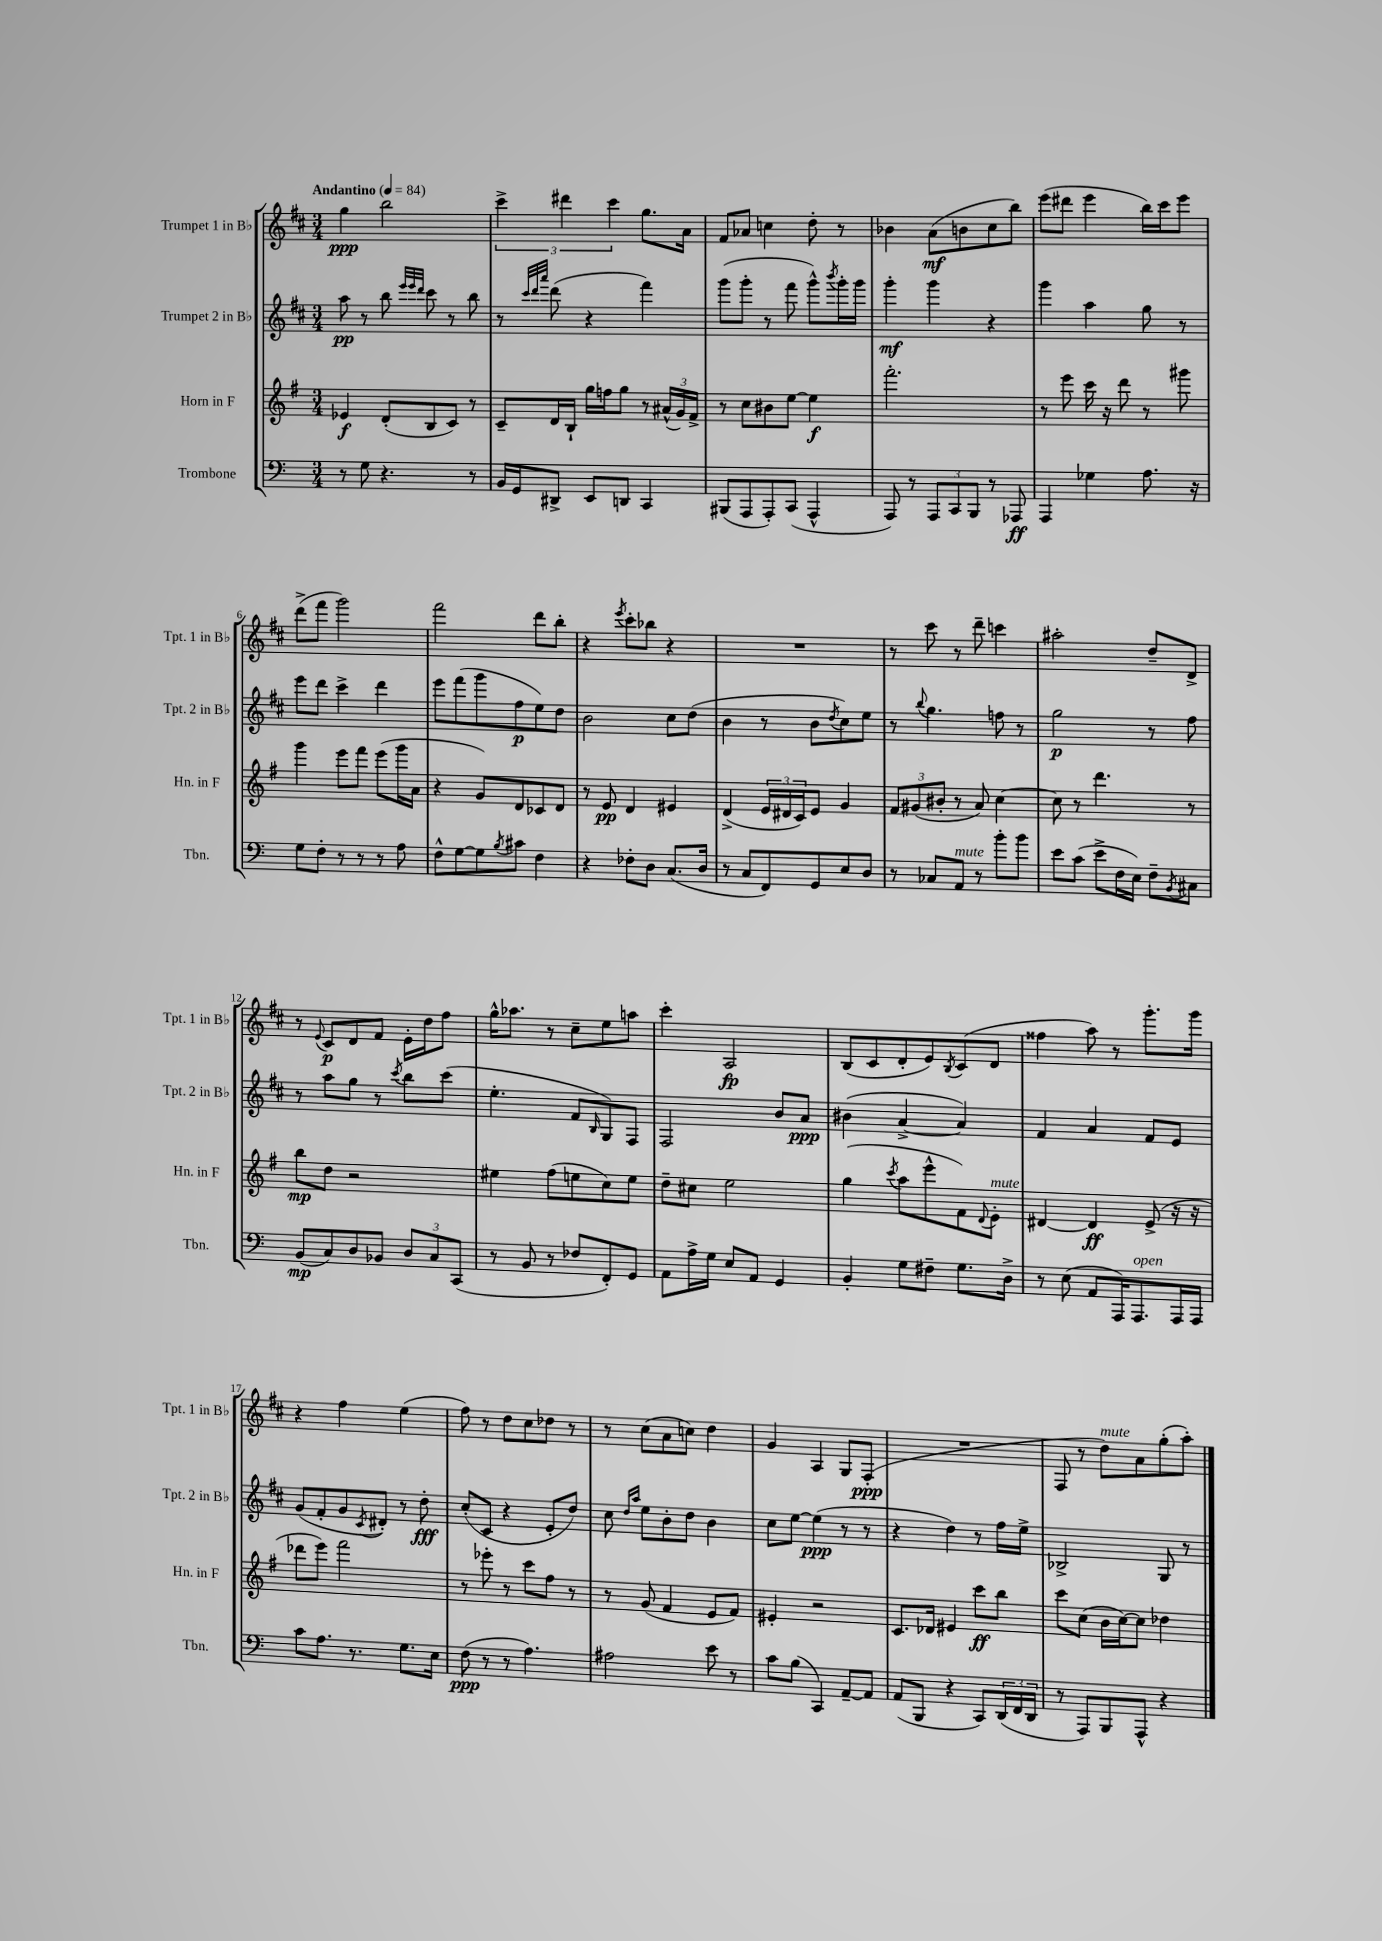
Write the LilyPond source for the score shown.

<<
\new StaffGroup <<
\new Staff = "s0" \with { instrumentName = "Trumpet 1 in Bb" shortInstrumentName = "Tpt. 1 in Bb" } {
    \clef treble \key d \major \numericTimeSignature \time 3/4 \tempo "Andantino" 4 = 84
    g''4\ppp b''2 |
    \tuplet 3/2 { cis'''4-> dis'''4 cis'''4 } g''8. a'16 |
    fis'8 aes'8 c''4 d''8-. r8 |
    bes'4 a'8\mf( b'8 cis''8 b''8) |
    e'''8( dis'''8 e'''4 b''16) cis'''16 e'''8 |
    d'''8->( fis'''8 g'''2) |
    fis'''2 d'''8 b''8-. |
    r4 \acciaccatura { e'''8 } cis'''8-. bes''8 r4 |
    R2. |
    r8 cis'''8 r8 d'''8-- c'''4 |
    ais''2-. d''8-- d'8-> |
    r8 \appoggiatura { e'8 } cis'8\p d'8 fis'8 e'16-. d''16 fis''8 |
    g''16-^ aes''8. r8 cis''8-- e''8 a''8 |
    cis'''4-. a2\fp |
    b8( cis'8 d'8-. e'8) \acciaccatura { b8 } cis'8( d'8 |
    fisis''4 a''8) r8 g'''8.-. g'''16 |
    r4 fis''4 e''4( |
    fis''8) r8 d''8 cis''8 des''8 r8 |
    r8 cis''8( a'8 c''8) d''4 |
    g'4 a4 g8 fis8-.\ppp( |
    R2. |
    fis8 r8 d''8^\markup { \italic "mute" }) a'8 g''8-.( a''8-.) \bar "|." |
}
\new Staff = "s1" \with { instrumentName = "Trumpet 2 in Bb" shortInstrumentName = "Tpt. 2 in Bb" } {
    \clef treble \key d \major \numericTimeSignature \time 3/4
    a''8\pp r8 b''8 \grace { e'''32 e'''32 d'''32 } cis'''8 r8 b''8 |
    r8 \grace { cis'''32 d'''32 a'''32 } d'''8( r4 fis'''4) |
    g'''8( g'''8-. r8 fis'''8 g'''8-^) \acciaccatura { b'''8 } g'''16-. g'''16 |
    g'''4-.\mf g'''4 r4 |
    g'''4 a''4 g''8 r8 |
    e'''8 d'''8 cis'''4-> d'''4 |
    e'''8 fis'''8( g'''8 fis''8\p e''8) d''8 |
    b'2 cis''8 d''8( |
    b'4 r8 b'8 \acciaccatura { d''8 } cis''8) e''8 |
    r8 \appoggiatura { b''8 } g''4. f''8 r8 |
    g''2\p r8 fis''8 |
    r8 a''8 g''8 r8 \acciaccatura { cis'''8 } b''8 cis'''8( |
    e''4.-. fis'8 \grace { b16 } g8) fis8 |
    fis2 b'8 a'8\ppp |
    bis'4( a'4~-> a'4) |
    fis'4 a'4 fis'8 e'8 |
    g'8( fis'8-. g'8 \acciaccatura { cis'8 } dis'8-.) r8 d''8-.\fff |
    cis''8-.( cis'8 r4 e'8-. d''8) |
    cis''8 \grace { d''16 a''16 } e''8 b'8-. d''8 b'4 |
    cis''8 e''8~ e''4\ppp( r8 r8 |
    r4 d''4) r8 fis''16 e''16-> |
    bes2-> g8 r8 \bar "|." |
}
\new Staff = "s2" \with { instrumentName = "Horn in F" shortInstrumentName = "Hn. in F" } {
    \clef treble \key g \major \numericTimeSignature \time 3/4
    ees'4\f d'8-.( b8 c'8) r8 |
    c'8-- d'16 b16-! g''16 f''16 g''8 r8 \tuplet 3/2 { ais'16-^( g'16) fis'16-> } |
    r8 c''8 bis'8 e''8~ e''4\f |
    fis'''2.-. |
    r8 e'''8 c'''16 r16 d'''8 r8 gis'''8 |
    g'''4 e'''8 fis'''8 e'''8( g'''16 a'16 |
    r4 g'8) d'8 ces'8 d'8 |
    r8 e'8\pp d'4 eis'4 |
    d'4->( \tuplet 3/2 { e'16 dis'16 c'16) } e'8 g'4 |
    \tuplet 3/2 { fis'8 gis'8( bis'8-. } r8 a'8) c''4~ |
    c''8 r8 d'''4. r8 |
    b''8\mp d''8 r2 |
    eis''4 fis''8( e''8 c''8) e''8 |
    d''8-- cis''8 e''2 |
    g''4( \acciaccatura { c'''8 } a''8 e'''8-^ fis'8) \appoggiatura { d'8 } e'8-.^\markup { \italic "mute" } |
    dis'4~ dis'4\ff e'8->( r16 r16 |
    des'''8 e'''8) fis'''2 |
    r8 ees'''8-. r8 c'''8 fis''8 r8 |
    r8 g'8( fis'4 e'8 fis'8) |
    eis'4-. r2 |
    c'8. des'16 eis'4 c'''8\ff b''8 |
    c'''8 c''8( b'16 c''16~) c''8 des''4 \bar "|." |
}
\new Staff = "s3" \with { instrumentName = "Trombone" shortInstrumentName = "Tbn." } {
    \clef bass \key c \major \numericTimeSignature \time 3/4
    r8 g8 r4. r8 |
    b,16 g,16 dis,8-> e,8 d,8 c,4 |
    bis,,8( a,,8 a,,8-.) c,8( a,,4-^ |
    a,,8) r8 \tuplet 3/2 { a,,8 c,8 b,,8 } r8 aes,,8\ff |
    a,,4 ges4 a8. r16 |
    g8 f8-. r8 r8 r8 a8 |
    f8-^ g8~ g8 \acciaccatura { b8 } cis'8 f4 |
    r4 fes8-. d8 c8.( d16 |
    r8 c8 f,8) g,8 e8 d8 |
    r8 ces8 a,8^\markup { \italic "mute" } r8 b'8-. b'8 |
    e'8 c'8( e'8-> f16 e16) f8-- \acciaccatura { b,8 } cis8 |
    b,8\mp( c8) d8 bes,8 \tuplet 3/2 { d8 c8 c,8( } |
    r8 b,8 r8 fes8 f,8-.) g,8 |
    a,8 a16-> g16 e8 a,8 g,4 |
    b,4-. g8 fis8-- g8. d16-> |
    r8 e8( a,8 a,,16) a,,8.^\markup { \italic "open" } a,,16 a,,16 |
    c'8 a8. r8. g8. e16 |
    f8\ppp( r8 r8 a4.) |
    ais2 e'8 r8 |
    c'8 b8( c,4) a,8~-- a,8 |
    a,8( b,,8 r4 c,8) \tuplet 3/2 { d,16( f,16 d,16 } |
    r8 a,,8) b,,8 a,,8-^ r4 \bar "|." |
}
>>
>>
